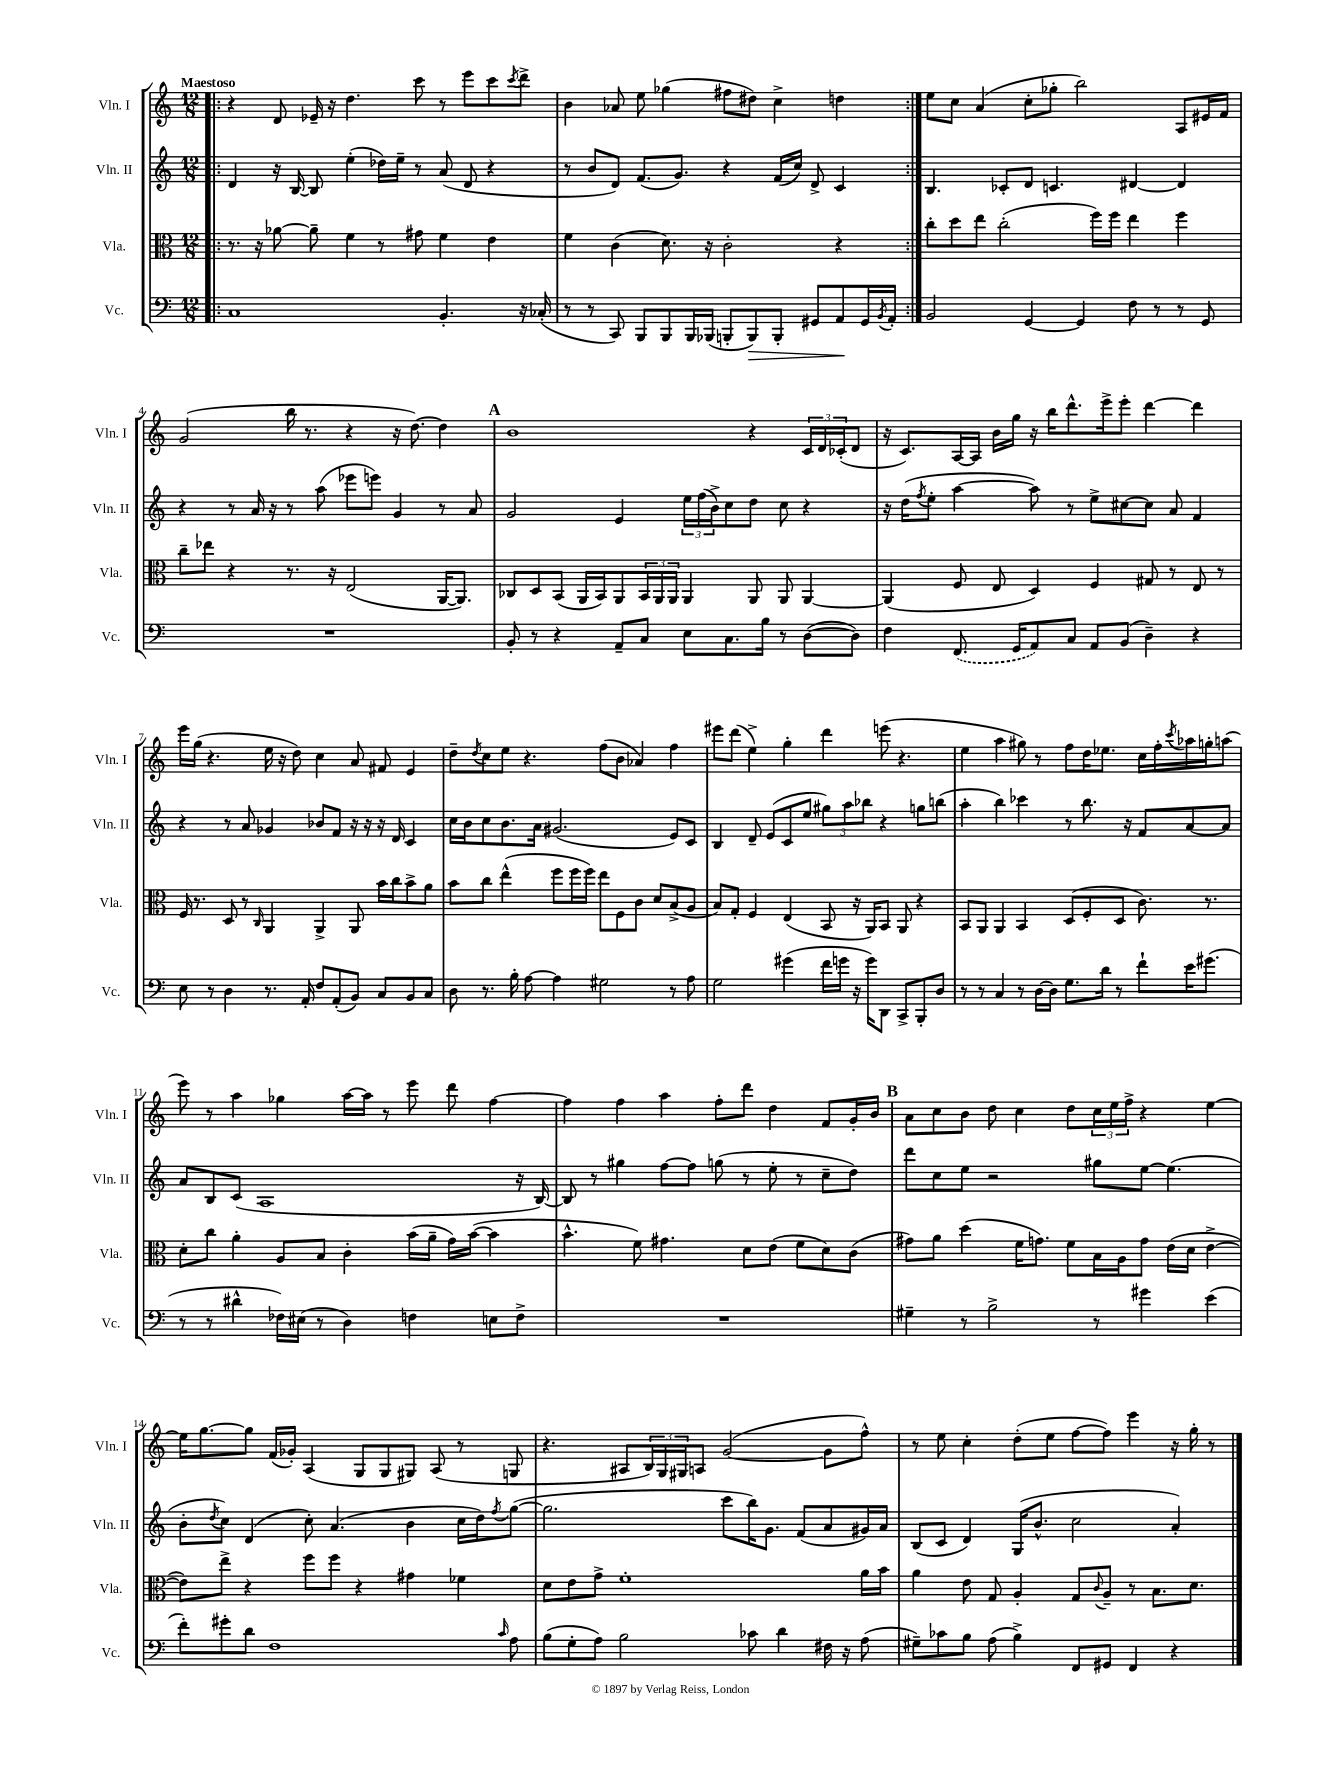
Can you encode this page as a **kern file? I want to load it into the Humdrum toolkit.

**kern	**kern	**kern	**kern
*staff4	*staff3	*staff2	*staff1
*clefF4	*clefC3	*clefG2	*clefG2
*k[]	*k[]	*k[]	*k[]
*M12/8	*M12/8	*M12/8	*M12/8
=!|:	=!|:	=!|:	=!|:
1C	8.r	4d	4r
.	16r	.	.
.	[8a-	16r	8d
.	.	[16B	.
.	8a-~]	8B]	16e-~
.	.	.	16r
.	4f	(4ee'	4.dd
.	8r	16dd-)	.
.	.	16ee~	.
.	8g#	8r	8ccc
4.BB'	4f	(8a	8r
.	.	8d	8eee
.	4e	4r	8ccc
.	.	.	8qccc
16r	.	.	8ddd^
(16C-'	.	.	.
=	=	=	=
8r	4f	8r	4b
8r	.	8b	.
8CC)	(4c	8d)	8a-
8BBB	.	(8.f	8ee
8BBB	8.d)	.	(4gg-
.	.	8.g)	.
16BBB	.	.	.
(16BBB-	16r	.	.
8BBB'	2c'	4r	8ff#
8BBB)	.	.	8dd#)
8BBB'	.	(16f	4cc^
.	.	16cc)	.
8GG#	.	8d^	.
8AA	4r	4c	4dd
16GG#	.	.	.
8qBB	.	.	.
16AA'	.	.	.
=:|!	=:|!	=:|!	=:|!
2BB	8cc'	4.B	8ee
.	8dd	.	8cc
.	8ee	.	(4a
.	(2cc'	8c-'	.
[4GG	.	8d	8cc'
.	.	4.c	8gg-'
4GG]	.	.	2bb)
.	16ff)	.	.
.	16ff	.	.
8F	4ee	[4d#	.
8r	.	.	.
8r	4ff	4d#]	8A
8GG	.	.	16e#
.	.	.	16f
=	=	=	=
1.r	8cc~	4r	(2g
.	8ee-	.	.
.	4r	8r	.
.	.	16a	.
.	.	16r	.
.	8.r	8r	16bb
.	.	.	8.r
.	.	(8aa	.
.	16r	.	.
.	(2E	8eee-	4r
.	.	8eee)	.
.	.	4g	16r
.	.	.	[8.dd)
.	[16AA	8r	4dd]
.	8.AA])	.	.
.	.	8a	.
=	=	=	=
8BB'	8C-	2g	1b
8r	8D	.	.
4r	(8BB	.	.
.	16AA	.	.
.	16BB)	.	.
8AA~	8AA	4e	.
8C	24BB	.	.
.	24AA	.	.
.	24AA	.	.
8E	4AA	24ee	.
.	.	(24ff	.
.	.	24b^)	.
8.C	.	8cc	.
.	8AA	8dd	4r
16B	.	.	.
8r	8AA	8cc	.
([8D	[4AA	4r	24c
.	.	.	24d
.	.	.	(24c-'
8D])	.	.	8d
=	=	=	=
4F	(4AA]	16r	16r
.	.	(16dd	8.c)
.	.	8qff	.
.	.	8ee'	.
(8.FF	8F	[4aa	[16A
.	.	.	16A]
.	8E	.	16b
16GG	.	.	16gg
8AA)	4D)	8aa])	16r
.	.	.	16bb
8C	.	8r	8.ddd^^
8AA	4F	8ee^	.
.	.	.	16eee^
(8BB	.	[8cc#	8eee'
4D~)	8G#	8cc#]	[4ddd
.	8r	8a	.
4r	8E	4f	4ddd]
.	8r	.	.
=	=	=	=
8E	16F	4r	16eee
.	8.r	.	(16gg
8r	.	.	4.r
4D	8D	8r	.
.	8r	8a	.
.	16qqC	.	.
8.r	4AA	4g-	16ee
.	.	.	16r
.	.	.	8dd)
16AA'	.	.	.
8F	4AA^	8b-	4cc
(8AA'	.	8f	.
8BB)	8AA	16r	8a
.	.	16r	.
8C	16b	16r	8f#
.	16cc	16d	.
8BB	8b^	4c	4e
8C	8a	.	.
=	=	=	=
8D	8b	16cc	8dd~
.	.	16b	.
.	.	.	8qdd
8.r	8cc	8cc	8cc
.	(4ee^^	8.b	8ee
16B'	.	.	.
[8A	.	.	4.r
.	.	16a	.
4A]	8ff	(2.g#	.
.	16ff	.	.
.	16ff)	.	.
2G#	8ee	.	(8ff
.	8F	.	8b
.	8c	.	4a-)
.	8d	.	.
8r	(8B^	8e)	4ff
8A	8A	8c	.
=	=	=	=
2G	8B)	4B	8eee#
.	8G'	.	(8ddd
.	4F	8d~	4ee^)
.	.	(8e	.
(4g#	(4E	8c	4gg'
.	.	8ee	.
16f	8BB	12gg#)	4ddd
16g	.	.	.
.	.	12aa	.
16r	16r	.	.
.	.	12bb-	.
16g)	16AA)	.	.
8DD	8BB	4r	(8eee
8CC^	8AA	.	4.r
8BBB'	4r	8gg	.
8D	.	(8bb	.
=	=	=	=
8r	8BB	4aa'	4ee
8r	8AA	.	.
4C	4AA	4bb)	4aa
8r	4BB	4ccc-	8gg#)
[16D	.	.	8r
16D]	.	.	.
8.G	(8D	8r	8ff
.	8F'	8.bb	16dd
16d	.	.	8.ee-
8r	8D	.	.
.	.	16r	.
8f`	8.c)	8f	16cc
.	.	.	16ff'
.	.	.	8qccc
16e	.	[8a	16aa-
(8.g#	8.r	.	16gg'
.	.	8a]	(8aa
=	=	=	=
8r	8d'	8a	8eee)
8r	8cc	8B	8r
4d#^^	4a'	(8c	4aa
.	.	1A	.
16F-)	8A	.	4gg-
(16E#	.	.	.
8r	8B	.	.
4D)	4c'	.	[16aa
.	.	.	16aa]
.	.	.	8r
4F	(16b	.	8eee
.	16a~	.	.
.	16g)	.	8ddd
.	([16b	.	.
8E	4b]	.	[4ff
8F^	.	16r	.
.	.	[16B)	.
=	=	=	=
1.r	4.b^^	8B]	4ff]
.	.	8r	.
.	.	4gg#	4ff
.	8f)	.	.
.	4.g#	[8ff	4aa
.	.	8ff]	.
.	.	(8gg	8ff'
.	8d	8r	8ddd
.	(8e	8ee'	4dd
.	8f	8r	.
.	8d)	8cc~	8f
.	(8c	8dd)	16g'
.	.	.	16b
=	=	=	=
4G#~	8g#)	8ddd	8a
.	8a	8cc	8cc
8r	(4dd	8ee	8b
2B^	.	2r	8dd
.	16f	.	4cc
.	8.g)	.	.
.	8f	.	8dd
8r	16B	8gg#	24cc
.	.	.	24ee
.	16A	.	.
.	.	.	24ff^
4g#	8g	[8ee	4r
.	(16e	(4.ee]	.
.	16d	.	.
(4e	[4e^	.	[4ee
=	=	=	=
8f')	8e])	8b'	16ee]
.	.	.	[8.gg
.	.	8qdd	.
8g#'	8ee^	8cc)	.
8d	4r	(4d	8gg]
1F	.	.	(16f
.	.	.	16g-')
.	8ff	8cc')	(4A
.	8ff	(4.a	.
.	4r	.	8G
.	.	.	8G
.	4g#	4b	8G#)
.	.	.	(8A
.	4f-	16cc	8r
.	.	16dd)	.
16qqc	.	8qff	.
8A	.	([8gg	8G
=	=	=	=
(8B	8d	2.gg]	4.r
8G'	8e	.	.
8A)	8g^	.	.
2B	1f'	.	8A#
.	.	.	24B)
.	.	.	24G
.	.	.	24G#
.	.	.	8A
.	.	8ccc	([2g
8c-	.	16bb)	.
.	.	8.g	.
4d	.	.	.
.	.	(8f	.
16F#	.	8a	8g]
16r	.	.	.
(8A	16a	16g#)	8ff^^)
.	16b	16a	.
=	=	=	=
8G#~)	4a	(8B	8r
8c-	.	8c	8ee
8B	8e	4d)	4cc'
(8A	8G	.	.
4B^)	4A'	(16G	(8dd'
.	.	8.b^^	.
.	.	.	8ee
8FF	8G	2cc	[8ff
.	8qqc	.	.
8GG#	8A~	.	8ff])
4FF	8r	.	4eee
.	8.B	.	.
4r	.	4a')	16r
.	8.d	.	16gg'
.	.	.	8r
==	==	==	==
*-	*-	*-	*-
